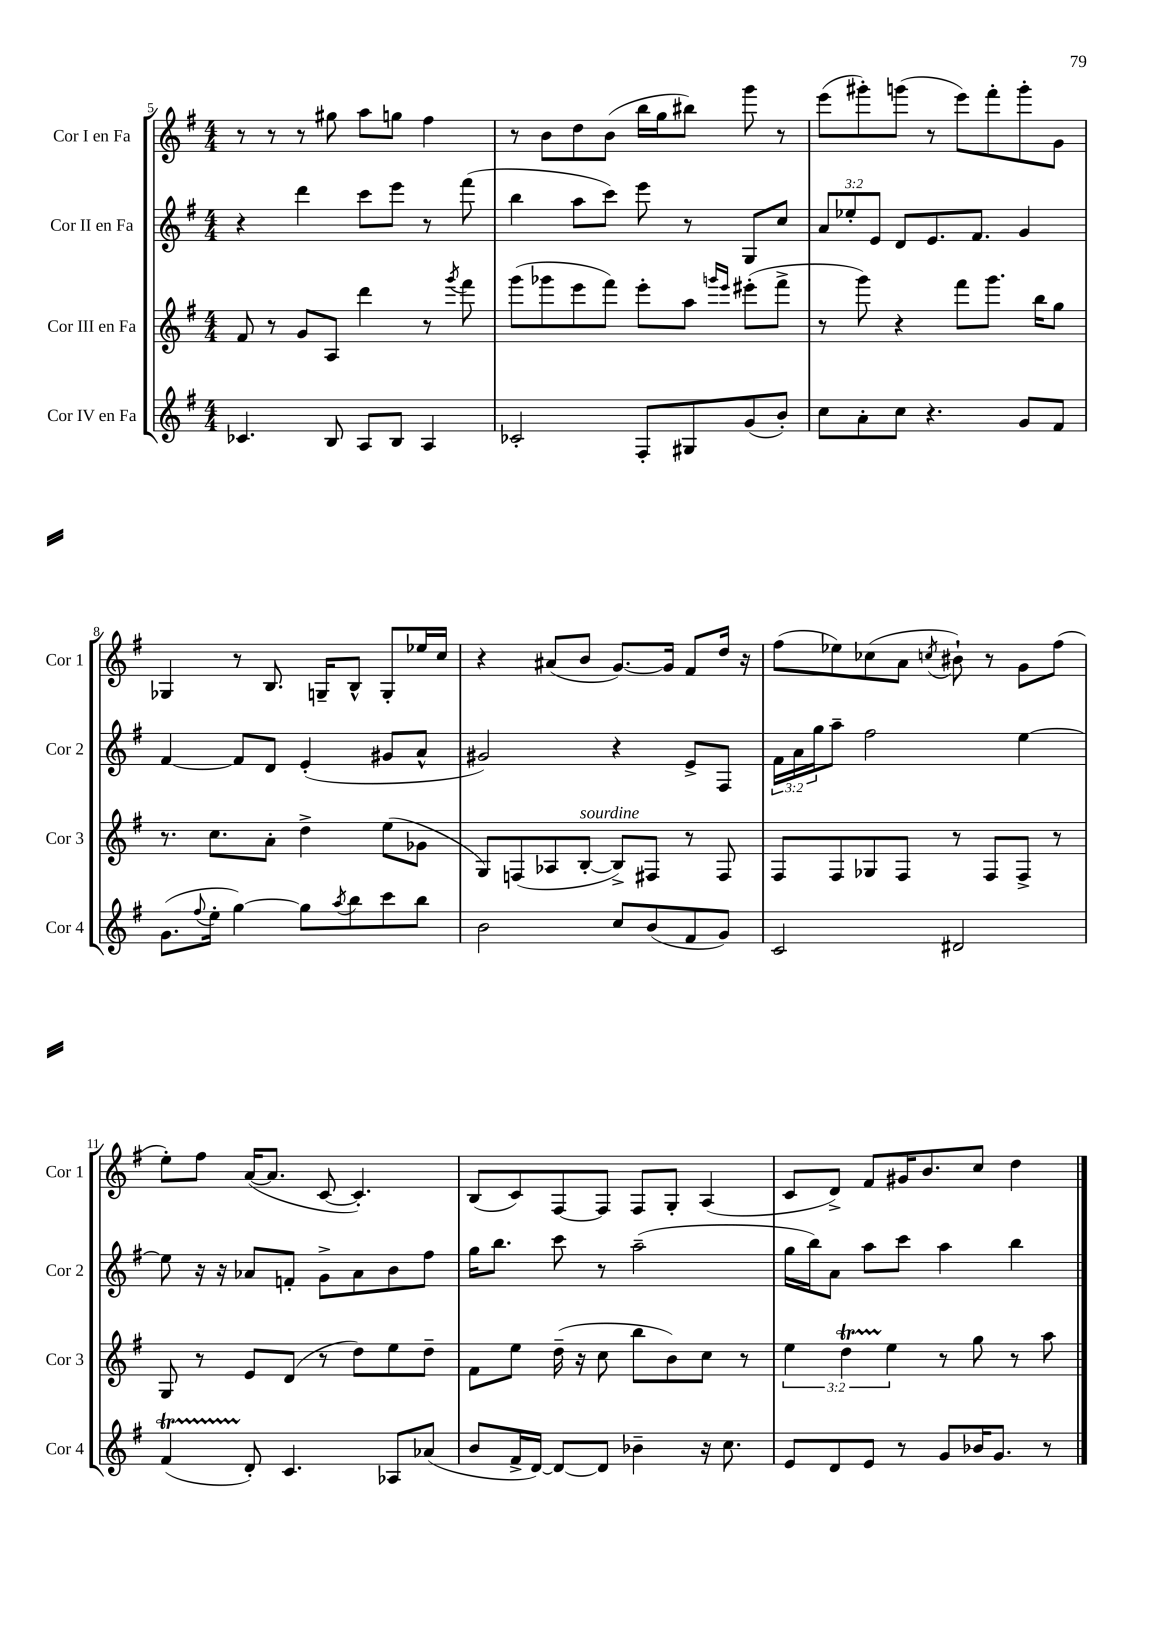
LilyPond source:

<<
\new StaffGroup <<
\new Staff = "s0" \with { instrumentName = "Cor I en Fa" shortInstrumentName = "Cor 1" } {
    \clef treble \key g \major \numericTimeSignature \time 4/4
    r8 r8 r8 gis''8 a''8 g''8 fis''4 |
    r8 b'8 d''8 b'8( b''16 g''16 bis''8) g'''8 r8 |
    e'''8( gis'''8-.) g'''8( r8 e'''8) fis'''8-. g'''8-. g'8 |
    ges4 r8 b8. g16-- b8-^ g8-. ees''16 c''16 |
    r4 ais'8( b'8 g'8.~) g'16 fis'8 d''16 r16 |
    fis''8( ees''8) ces''8( a'8 \acciaccatura { c''8 } bis'8-!) r8 g'8 fis''8( |
    e''8-.) fis''8 a'16~( a'8. c'8~ c'4.-.) |
    b8( c'8) fis8~ fis8 fis8 g8-. a4( |
    c'8 d'8->) fis'8 gis'16 b'8. c''8 d''4 \bar "|." |
}
\new Staff = "s1" \with { instrumentName = "Cor II en Fa" shortInstrumentName = "Cor 2" } {
    \clef treble \key g \major \numericTimeSignature \time 4/4 \override Staff.TupletNumber.text = #tuplet-number::calc-fraction-text
    r4 d'''4 c'''8 e'''8 r8 fis'''8( |
    b''4 a''8 c'''8) e'''8 r8 g8 c''8 |
    \tuplet 3/2 { a'8 ees''8-. e'8 } d'8 e'8. fis'8. g'4 |
    fis'4~ fis'8 d'8 e'4-.( gis'8 a'8-^ |
    gis'2) r4 e'8-> fis8 |
    \tuplet 3/2 { fis'16 a'16 g''16 } a''8-- fis''2 e''4~ |
    e''8 r16 r16 aes'8 f'8-. g'8-> aes'8 b'8 fis''8 |
    g''16 b''8. c'''8 r8 a''2--( |
    g''16 b''16) a'8 a''8 c'''8 a''4 b''4 \bar "|." |
}
\new Staff = "s2" \with { instrumentName = "Cor III en Fa" shortInstrumentName = "Cor 3" } {
    \clef treble \key g \major \numericTimeSignature \time 4/4 \override Staff.TupletNumber.text = #tuplet-number::calc-fraction-text
    fis'8 r8 g'8 a8 d'''4 r8 \acciaccatura { g'''8 } fis'''8 |
    g'''8( ges'''8 e'''8 fis'''8) e'''8-. a''8 \grace { g'''16 e'''16 } eis'''8-.( fis'''8-> |
    r8 g'''8) r4 fis'''8 g'''8. b''16 g''8 |
    r8. c''8. a'8-. d''4-> e''8( ges'8 |
    g8) f8( aes8 b8~-.^\markup { \italic "sourdine" } b8->) fis8 r8 fis8 |
    fis8 fis8 ges8 fis8 r8 fis8 fis8-> r8 |
    g8 r8 e'8 d'8( r8 d''8) e''8 d''8-- |
    fis'8 e''8 d''16--( r16 c''8 b''8 b'8) c''8 r8 |
    \tuplet 3/2 { e''4 d''4\startTrillSpan e''4\stopTrillSpan } r8 g''8 r8 a''8 \bar "|." |
}
\new Staff = "s3" \with { instrumentName = "Cor IV en Fa" shortInstrumentName = "Cor 4" } {
    \clef treble \key g \major \numericTimeSignature \time 4/4
    ces'4. b8 a8 b8 a4 |
    ces'2-. fis8-. gis8 g'8( b'8-.) |
    c''8 a'8-. c''8 r4. g'8 fis'8 |
    g'8.( \appoggiatura { fis''8 } e''16-. g''4~) g''8 \acciaccatura { a''8 } b''8 c'''8 b''8 |
    b'2 c''8 b'8( fis'8 g'8) |
    c'2 dis'2 |
    fis'4\startTrillSpan( d'8-.\stopTrillSpan) c'4. aes8 aes'8( |
    b'8 fis'16-> d'16~) d'8~ d'8 bes'4-- r16 c''8. |
    e'8 d'8 e'8 r8 g'8 bes'16 g'8. r8 \bar "|." |
}
>>
>>
\layout { \context { \Score currentBarNumber = #5 } }
